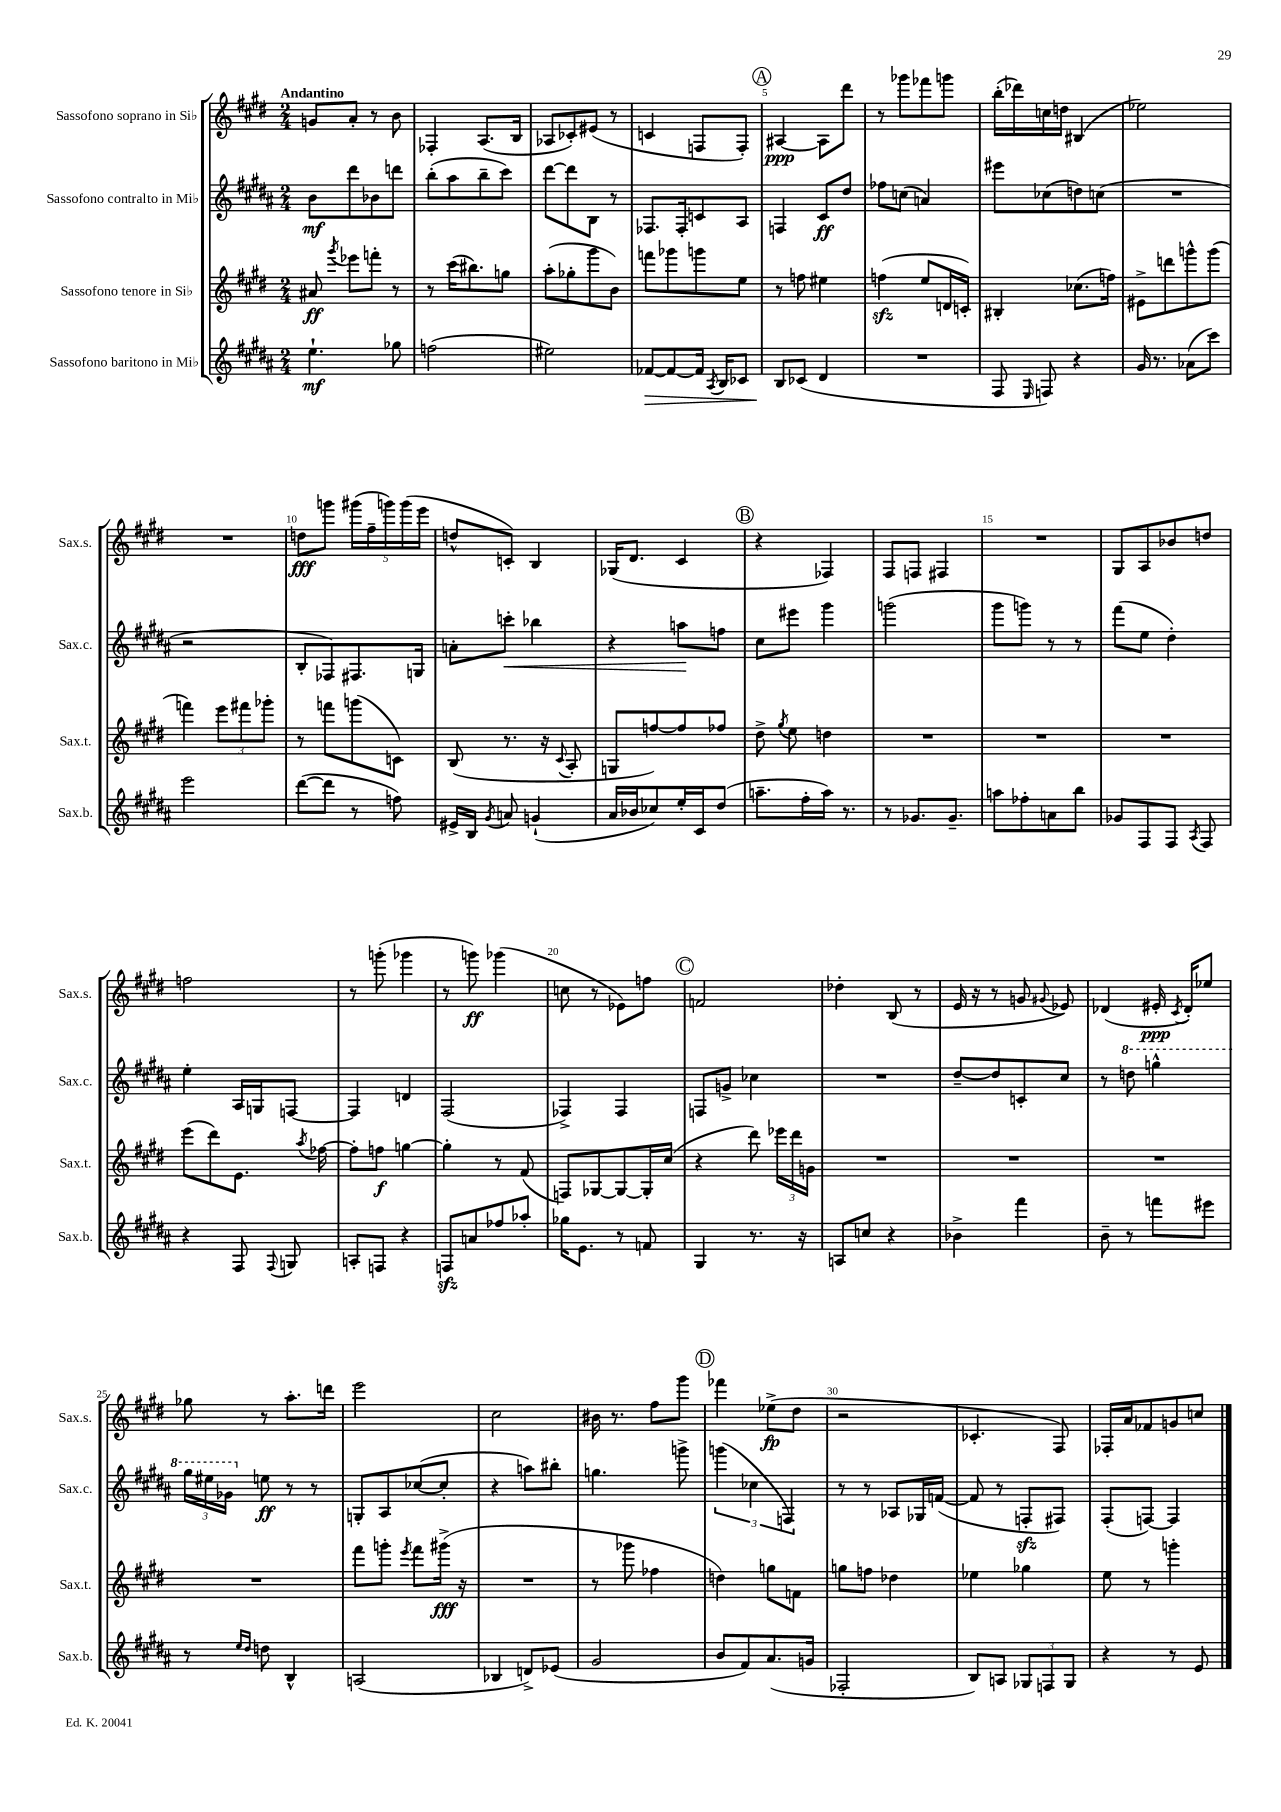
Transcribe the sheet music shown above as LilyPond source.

<<
\new StaffGroup <<
\new Staff = "s0" \with { instrumentName = "Sassofono soprano in Sib" shortInstrumentName = "Sax.s." } {
    \clef treble \key e \major \numericTimeSignature \time 2/4 \tempo "Andantino"
    \autoBeamOff g'8[ a'8]-. r8 b'8 |
    fes4-. a8.[( b16] |
    aes8[ ces'8-.) eis'8]( r8 |
    c'4 f8[ f8]-.) |
    \mark \markup { \circle "A" } ais4~\ppp ais8[ dis'''8] |
    r8 ges'''8[ fes'''8 g'''8] |
    b''16[-.( des'''16) c''16 d''16] bis4( |
    ees''2) |
    R2 |
    d''8[\fff g'''8] \tuplet 5/4 { gis'''16[( fis''16-- g'''16) g'''16( e'''16] } |
    d''8[-^ c'8]-.) b4 |
    ges16[( dis'8.] cis'4 |
    \mark \markup { \circle "B" } r4 fes4) |
    fis8[ f8] fis4 |
    R2 |
    gis8[ a8 bes'8 d''8] |
    f''2 |
    r8 g'''8-.( ges'''4 |
    r8 g'''8\ff) ges'''4( |
    c''8 r8 ees'8[) f''8] |
    \mark \markup { \circle "C" } f'2 |
    des''4-. b8( r8 |
    e'16 r16 r8 g'8 \appoggiatura { gis'8 } ees'8) |
    des'4( eis'16-.\ppp \acciaccatura { cis'8 } des'16[-.) ees''8] |
    ges''8 r8 a''8.[-. d'''16] |
    e'''2 |
    cis''2 |
    bis'16 r8. fis''8[ gis'''8] |
    \mark \markup { \circle "D" } fes'''4 ees''8[->\fp( dis''8] |
    r2 |
    ces'4.-. fis8) |
    fes16[-. a'16 fes'8 g'8 c''8] \bar "|." |
}
\new Staff = "s1" \with { instrumentName = "Sassofono contralto in Mib" shortInstrumentName = "Sax.c." } {
    \clef treble \key b \major \numericTimeSignature \time 2/4
    \autoBeamOff b'8[\mf dis'''8 bes'8 d'''8] |
    b''8[-.( ais''8 b''8-- cis'''8]) |
    dis'''8[~ dis'''8 b8] r8 |
    fes8.[ fes16-. c'8 ais8] |
    \mark \markup { \circle "A" } f4 cis'8[\ff dis''8] |
    fes''8[ c''8]( a'4) |
    eis'''8[ ces''8( d''8) c''8]( |
    R2 |
    r2 |
    b8[-. fes8) fis8. g16] |
    a'8[-. c'''8]-.\< bes''4 |
    r4 a''8[\! f''8] |
    \mark \markup { \circle "B" } cis''8[ eis'''8] gis'''4 |
    g'''2( |
    gis'''8[ g'''8]) r8 r8 |
    fis'''8[( e''8] dis''4-.) |
    e''4-. ais16[ g16 f8]~ |
    f4 d'4 |
    fis2( |
    fes4->) fes4 |
    \mark \markup { \circle "C" } f8[ g'8]-> ces''4 |
    R2 |
    dis''8[~-- dis''8 c'8-. cis''8] |
    r8 \ottava #1 d'''8 g'''4-^ |
    \tuplet 3/2 { gis'''16[ eis'''16 ges''16] \ottava #0 } e''!8\ff r8 r8 |
    g8[-. ais8 ces''8~( ces''8]-. |
    r4 a''8[) bis''8]-. |
    g''4. g'''8-> |
    \mark \markup { \circle "D" } \tuplet 3/2 { g'''4( ces''4 f4) } |
    r8 r8 aes8[ ges16 f'16]~( |
    f'8 r8 f8[-.\sfz fis8]) |
    fis8[-.( f8]~) f4 \bar "|." |
}
\new Staff = "s2" \with { instrumentName = "Sassofono tenore in Sib" shortInstrumentName = "Sax.t." } {
    \clef treble \key e \major \numericTimeSignature \time 2/4
    \autoBeamOff ais'8\ff \acciaccatura { gis'''8 } ees'''8[ f'''8]-. r8 |
    r8 cis'''16[( bis''8.) g''8] |
    a''8[-.( ges''8-. gis'''8 b'8]) |
    f'''8[ ges'''8 g'''8 e''8] |
    \mark \markup { \circle "A" } r8 f''8 eis''4 |
    f''4\sfz( e''8[ d'16 c'16]-.) |
    bis4-. ces''8.[( f''16]) |
    eis'8[-> d'''8 g'''8-^ g'''8]( |
    f'''4) \tuplet 3/2 { e'''8[ fis'''8 ges'''8]-. } |
    r8 f'''8[ g'''8( c'8]) |
    b8( r8. r16 \appoggiatura { cis'8 } a8-. |
    g8[ f''8~) f''8 fes''8] |
    \mark \markup { \circle "B" } dis''8-> \acciaccatura { gis''8 } e''8 d''4 |
    R2 |
    R2 |
    R2 |
    e'''8[( dis'''8) e'8.] \acciaccatura { a''8 } fes''16~ |
    fes''8[-. f''8]\f g''4~ |
    g''4-. r8 fis'8( |
    f8[) ges8~ ges8~ ges16-. cis''16]( |
    \mark \markup { \circle "C" } r4 dis'''8) \tuplet 3/2 { ees'''16[ dis'''16 g'16] } |
    R2 |
    R2 |
    R2 |
    R2 |
    fis'''8[ g'''8]-. \acciaccatura { e'''8 } fis'''8[ gis'''16]->\fff( r16 |
    R2 |
    r8 ges'''8 fes''4 |
    \mark \markup { \circle "D" } d''4) g''8[ f'8] |
    g''8[ f''8] des''4 |
    ees''4 ges''4 |
    e''8 r8 g'''4-. \bar "|." |
}
\new Staff = "s3" \with { instrumentName = "Sassofono baritono in Mib" shortInstrumentName = "Sax.b." } {
    \clef treble \key b \major \numericTimeSignature \time 2/4
    \autoBeamOff e''4.-!\mf ges''8 |
    f''2( |
    eis''2) |
    fes'8[~\> fes'8~ fes'16] \acciaccatura { ais8 } b16[ ces'8] |
    \mark \markup { \circle "A" } b8[\! ces'8]( dis'4 |
    R2 |
    fis8 \grace { e16 } f8) r4 |
    gis'16 r8. aes'8[( cis'''8]) |
    e'''2 |
    dis'''8[~( dis'''8] r8 f''8) |
    eis'16[-> b16] \acciaccatura { gis'8 } a'8 g'4-!( |
    ais'16[ bes'16 ces''8) e''16-. cis'16 dis''8]( |
    \mark \markup { \circle "B" } a''8.[-- fis''16-. a''16]) r8. |
    r8 ges'8.[ ges'8.]-- |
    a''8[ fes''8-. a'8 b''8] |
    ges'8[ fis8 fis8] \acciaccatura { ais8 } fis8 |
    r4 fis8 \appoggiatura { fis8 } g8 |
    a8[-. f8] r4 |
    f8[\sfz a'8 fes''8 aes''8]-. |
    ges''16[ e'8.] r8 f'8 |
    \mark \markup { \circle "C" } gis4 r8. r16 |
    a8[ c''8] r4 |
    bes'4-> fis'''4 |
    b'8-- r8 f'''8[ eis'''8] |
    r8 \grace { e''16[ dis''16] } d''8 b4-^ |
    a2( |
    bes4 d'8[->) ees'8]( |
    gis'2 |
    \mark \markup { \circle "D" } b'8[ fis'8) ais'8.( g'16] |
    fes2-. |
    b8[) a8] \tuplet 3/2 { ges8[ f8 ges8] } |
    r4 r8 e'8 \bar "|." |
}
>>
>>
\layout { \context { \Score \override BarNumber.break-visibility = ##(#f #t #t) barNumberVisibility = #(every-nth-bar-number-visible 5) } }
